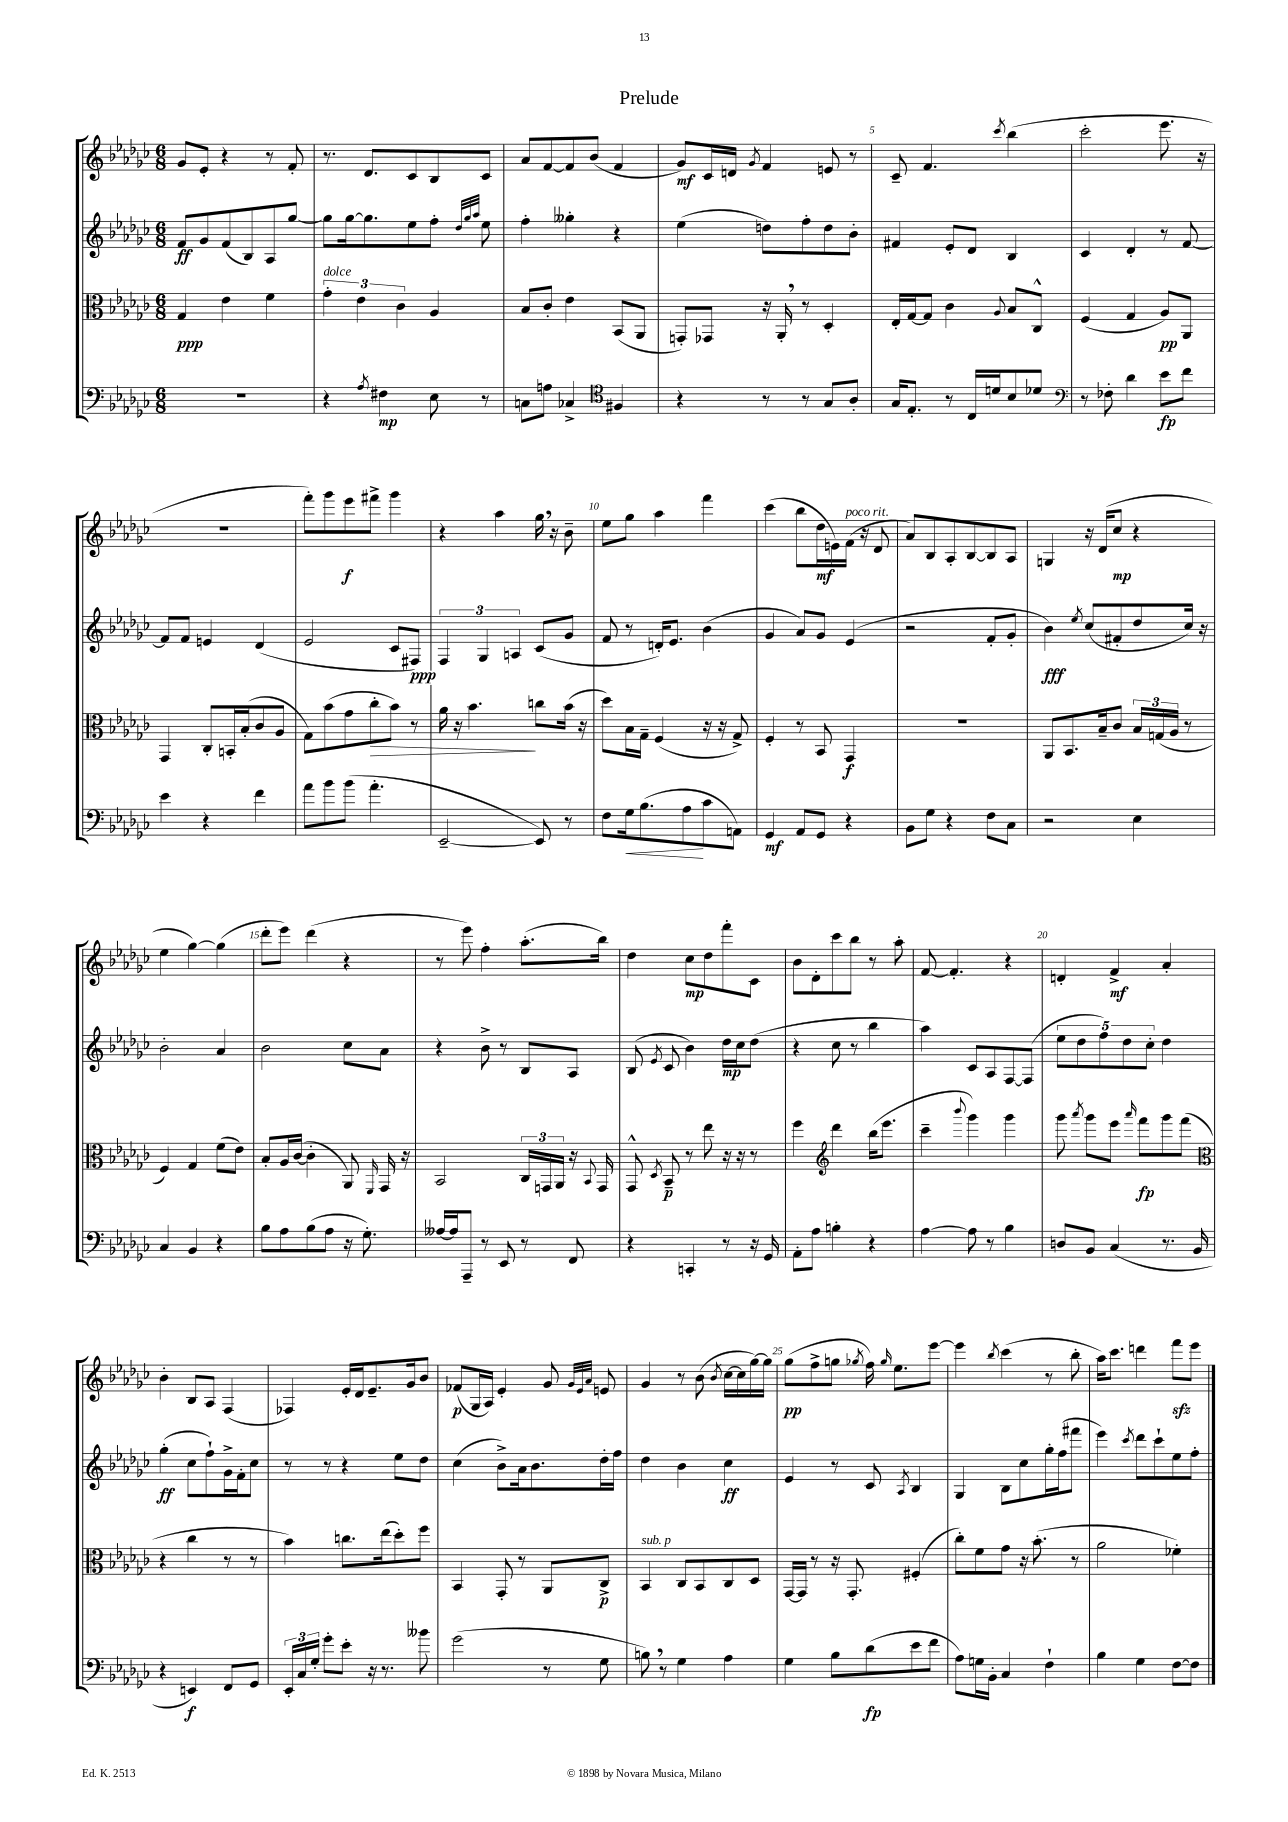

**kern	**dynam	**kern	**dynam	**kern	**dynam	**kern	**dynam
*part4	*part4	*part3	*part3	*part2	*part2	*part1	*part1
*staff4	*staff4	*staff3	*staff3	*staff2	*staff2	*staff1	*staff1
*clefF4	*	*clefC3	*	*clefG2	*	*clefG2	*
*k[b-e-a-d-g-c-]	*	*k[b-e-a-d-g-c-]	*	*k[b-e-a-d-g-c-]	*	*k[b-e-a-d-g-c-]	*
*M6/8	*	*M6/8	*	*M6/8	*	*M6/8	*
=1	=1	=1	=1	=1	=1	=1	=1
2.r	.	4G-/	ppp	8f/L	ff	8g-/L	.
.	.	.	.	8g-/	.	8e-'/J	.
.	.	4e-\	.	(8f/	.	4r	.
.	.	.	.	8B-/)	.	.	.
.	.	4f\	.	8A-/	.	8r	.
.	.	.	.	[8gg-/J	.	8f'/	.
=2	=2	=2	=2	=2	=2	=2	=2
!	!	!LO:TX:a:i:t=dolce	!	!	!	!	!
4r	.	6g-'\	.	8gg-\L]	.	8.r	.
.	.	.	.	[16gg-\k	.	.	.
.	.	6e-\	.	.	.	.	.
.	.	.	.	8.gg-\]	.	8.d-/L	.
8qA-/	.	.	.	.	.	.	.
4F#X\	mp	.	.	.	.	.	.
.	.	6c-\	.	.	.	.	.
.	.	.	.	8ee-\	.	8c-/	.
8E-\	.	4A-/	.	8ff'\J	.	8B-/	.
.	.	.	.	32qqdd-/LLL	.	.	.
.	.	.	.	32qqgg-/	.	.	.
.	.	.	.	32qqaa-/JJJ	.	.	.
8r	.	.	.	8ee-\	.	8c-/J	.
=3	=3	=3	=3	=3	=3	=3	=3
8Cn\L	.	8B-/L	.	4ff'\	.	8a-/L	.
8An\J	.	8c-'/J	.	.	.	[8f/	.
4C-X^/	.	4e-\	.	4gg--X'\	.	8f/]	.
.	.	.	.	.	.	(8b-/J	.
*clefC4	*	*	*	*	*	*	*
4F#X/	.	(8BB-/L	.	4r	.	4f/	.
.	.	8AA-/J	.	.	.	.	.
=4	=4	=4	=4	=4	=4	=4	=4
4r	.	8GGn'/L)	.	(4ee-\	.	8g-/L)	mf
.	.	8GG-X/J	.	.	.	16c-/L	.
.	.	.	.	.	.	16dn/JJ	.
.	.	.	.	.	.	8qg-/	.
8r	.	16r	.	8ddn\L)	.	4f/	.
.	.	16AA-',/	.	.	.	.	.
8r	.	8r	.	8ff'\	.	.	.
8G-/L	.	4D-'/	.	8dd\	.	8en/	.
8A-'/J	.	.	.	8b-'\J	.	8r	.
=5	=5	=5	=5	=5	=5	=5	=5
16G-/KL	.	16E-'/LL	.	4f#X/	.	8c-~/	.
8.E-'/J	.	[16G-/J	.	.	.	.	.
.	.	8G-/J]	.	.	.	4.f/	.
8r	.	4c-\	.	8e-'/L	.	.	.
16C-/LL	.	.	.	8d-/J	.	.	.
16dn/J	.	.	.	.	.	.	.
.	.	8qqA-/	.	.	.	8qccc-/	.
8B-/	.	8B-/L	.	4B-/	.	(4bb-\	.
8d-X/J	.	8C-^^/J	.	.	.	.	.
=6	=6	=6	=6	=6	=6	=6	=6
*clefF4	*	*	*	*	*	*	*
8r	.	(4F/	.	4c-/	.	2ccc-'\	.
8F-X'\	.	.	.	.	.	.	.
4d-\	.	4G-/	.	4d-'/	.	.	.
8e-\L	fp	8A-/L)	pp	8r	.	8.eee-\	.
8f\J	.	8AA-/J	.	[8f/	.	.	.
.	.	.	.	.	.	16r	.
!!LO:LB:g=z
=7	=7	=7	=7	=7	=7	=7	=7
4e-\	.	4GG-/	.	8f/L]	.	2.r	.
.	.	.	.	8f/J	.	.	.
4r	.	8C-'/L	.	4en/	.	.	.
.	.	16BBn'/L	.	.	.	.	.
.	.	(16B-'/J	.	.	.	.	.
4f\	.	8c-/	.	(4d-/	.	.	.
.	.	8A-/J	.	.	.	.	.
=8	=8	=8	=8	=8	=8	=8	=8
8a-\L	.	8G-\L)	.	2e-/	.	8fff'\L)	.
8b-\	.	(8b-\	.	.	.	8ggg-\	.
(8b-\J	.	8g-\	.	.	.	8eee-\	f
!	!	!	!LO:HP:b	!	!	!	!
4.a-'\	.	8cc-'\	>	.	.	8fff#X^\J	.
.	.	8b-\J)	.	8c-/L	.	4ggg-\	.
.	.	8r	.	8F#X/J)	ppp	.	.
=9	=9	=9	=9	=9	=9	=9	=9
[2EE-~/	.	16a-\	.	6F/	.	4r	.
.	.	16r	.	.	.	.	.
.	.	4.b-\	.	.	.	.	.
.	.	.	.	6G-/	.	.	.
.	.	.	.	.	.	4aa-\	.
.	.	.	.	6An/	.	.	.
8EE-/])	.	8ccn\L	]	(8c-/L	.	16gg-,\	.
.	.	.	.	.	.	16r	.
8r	.	(16b-\Jk	.	8g-/J	.	8b-~\	.
.	.	16r	.	.	.	.	.
=10	=10	=10	=10	=10	=10	=10	=10
8F\L	.	8dd-\L)	.	8f/	.	8ee-\L	.
!	!LO:HP:b	!	!	!	!	!	!
16G-\k	<	16B-\L	.	8r	.	8gg-\J	.
(8.B-\	.	16G-~\JJ	.	.	.	.	.
.	.	(4F/	.	16dn'/KL)	.	4aa-\	.
.	.	.	.	8.e-/J	.	.	.
8A-\	.	.	.	.	.	.	.
8c-\	[	16r	.	(4b-\	.	4fff\	.
.	.	16r	.	.	.	.	.
8AAn\J)	.	8G-^/)	.	.	.	.	.
=11	=11	=11	=11	=11	=11	=11	=11
4GG-/	mf	4F'/	.	4g-/	.	(4ccc-\	.
8AA-/L	.	8r	.	8a-/L)	.	8bb-\L	.
8GG-/J	.	8BB-/	.	8g-/J	.	16dd-\L	mf
.	.	.	.	.	.	16en\)	.
!	!	!	!	!	!	!LO:TX:a:i:t=poco rit.	!
4r	.	4GG-/	f	(4e-/	.	(16f\JJ	.
.	.	.	.	.	.	16r	.
.	.	.	.	.	.	8d-/	.
=12	=12	=12	=12	=12	=12	=12	=12
8BB-\L	.	2.r	.	2r	.	8a-/L)	.
8G-\J	.	.	.	.	.	8B-/	.
4r	.	.	.	.	.	8A-'/	.
.	.	.	.	.	.	[8B-/	.
8F\L	.	.	.	8f'/L	.	8B-/]	.
8C-\J	.	.	.	8g-'/J	.	8A-/J	.
=13	=13	=13	=13	=13	=13	=13	=13
2r	.	8AA-/L	.	4b-\)	fff	4Gn/	.
.	.	8.BB-/	.	.	.	.	.
.	.	.	.	8qee-/	.	.	.
.	.	.	.	(8cc-/L	.	16r	.
.	.	16B-~/k	.	.	.	(16d-/KL	.
.	.	8c-/J	.	8f#X'/	.	8cc-/J	mp
4E-\	.	24B-/LL	.	8dd-/	.	4r	.
.	.	(24Gn/	.	.	.	.	.
.	.	24A-/JJ	.	.	.	.	.
.	.	8r	.	16cc-/Jk)	.	.	.
.	.	.	.	16r	.	.	.
!!LO:LB:g=z
=14	=14	=14	=14	=14	=14	=14	=14
4C-/	.	4F/)	.	2b-'\	.	4ee-\	.
4BB-/	.	4G-/	.	.	.	[4gg-\)	.
4r	.	(8f\L	.	4a-/	.	(4gg-\]	.
.	.	8e-\J)	.	.	.	.	.
=15	=15	=15	=15	=15	=15	=15	=15
8B-\L	.	8B-'/L	.	2b-\	.	8ddd-'\L	.
8A-\	.	16A-/L	.	.	.	8eee-\J)	.
.	.	([16c-/JJ	.	.	.	.	.
(8B-\	.	4c-'\]	.	.	.	(4ddd-\	.
8A-\J	.	.	.	.	.	.	.
16r	.	8AA-/)	.	8cc-\L	.	4r	.
8.G-'\)	.	.	.	.	.	.	.
.	.	16qqFF/	.	.	.	.	.
.	.	16GG-/	.	8a-\J	.	.	.
.	.	16r	.	.	.	.	.
=16	=16	=16	=16	=16	=16	=16	=16
[16A--X/LL	.	2BB-/	.	4r	.	8r	.
16A--/J]	.	.	.	.	.	.	.
8AAA-~/J	.	.	.	.	.	8eee-\)	.
8r	.	.	.	8b-^\	.	4ff'\	.
8EE-/	.	.	.	8r	.	.	.
8r	.	24C-/LL	.	8B-/L	.	(8.aa-'\L	.
.	.	24GGn/	.	.	.	.	.
.	.	24AA-/JJ	.	.	.	.	.
8FF/	.	16r	.	8A-/J	.	.	.
.	.	8qqBB-/	.	.	.	.	.
.	.	16GG/	.	.	.	16bb-\Jk)	.
=17	=17	=17	=17	=17	=17	=17	=17
4r	.	8GG-^^/	.	(8B-/	.	4dd-\	.
.	.	8qD-/	.	8qe-/	.	.	.
.	.	8BB-~/	p	8c-/	.	.	.
4CCn'/	.	8r	.	4b-\)	.	8cc-\L	mp
.	.	8ee-\	.	.	.	8dd-\	.
8r	.	16r	.	16dd-\LL	mp	8fff'\	.
.	.	16r	.	16cc-\J	.	.	.
16r	.	8r	.	(8dd-\J	.	8c-\J	.
16GG-/	.	.	.	.	.	.	.
=18	=18	=18	=18	=18	=18	=18	=18
8AA-'\L	.	4ff\	.	4r	.	8b-\L	.
8A-\J	.	.	.	.	.	8d-'\	.
*	*	*clefG2	*	*	*	*	*
4Bn'\	.	4ddd-\	.	8cc-\	.	8ccc-\	.
.	.	.	.	8r	.	8bb-\J	.
4r	.	(16bb-\KL	.	4bb-\	.	8r	.
.	.	8.eee-\J	.	.	.	.	.
.	.	.	.	.	.	8aa-'\	.
=19	=19	=19	=19	=19	=19	=19	=19
[4A-\	.	4ccc-~\	.	4aa-\)	.	[8f/	.
.	.	.	.	.	.	4.f'/]	.
.	.	8qqbbb-/	.	.	.	.	.
8A-\]	.	4ggg-\)	.	8c-/L	.	.	.
8r	.	.	.	8A-/	.	.	.
4B-\	.	4ggg-\	.	[8F/	.	4r	.
.	.	.	.	(8F/J]	.	.	.
=20	=20	=20	=20	=20	=20	=20	=20
8Dn/L	.	8ggg-\	.	10ee-\L	.	4dn'/	.
.	.	.	.	10dd-\	.	.	.
.	.	8qaaa-/	.	.	.	.	.
8BB-/J	.	8ggg-\L	.	.	.	.	.
.	.	.	.	10ff\)	.	.	.
(4C-/	.	8eee-\J	.	.	.	4f^/	mf
.	.	.	.	10dd-\	.	.	.
.	.	16qqaaa-/	.	.	.	.	.
.	.	8fff\L	fp	.	.	.	.
.	.	.	.	10cc-'\J	.	.	.
8.r	.	8ggg-\	.	4dd-\	.	4a-'/	.
.	.	(8fff\J	.	.	.	.	.
16BB-/	.	.	.	.	.	.	.
!!LO:LB:g=z
=21	=21	=21	=21	=21	=21	=21	=21
*	*	*clefC3	*	*	*	*	*
4r	.	4r	.	(4gg-'\	ff	4b-'\	.
4EEn/)	f	4cc-\	.	8cc-\L	.	8B-/L	.
.	.	.	.	8ff`\)	.	8A-/J	.
8FF/L	.	8r	.	16g-^\L	.	(4F/	.
.	.	.	.	16f'\J	.	.	.
8GG-/J	.	8r	.	8cc-\J	.	.	.
=22	=22	=22	=22	=22	=22	=22	=22
24EE-'/LL	.	4b-\)	.	8r	.	4F-X/)	.
24C-/	.	.	.	.	.	.	.
24G-'/JJ	.	.	.	.	.	.	.
8g-'\L	.	.	.	8r	.	.	.
8e-'\J	.	8.ccn\L	.	4r	.	16e-'/LL	.
.	.	.	.	.	.	16d-/J	.
16r	.	.	.	.	.	8.e-~/	.
8.r	.	(16ee-\k	.	.	.	.	.
.	.	8dd-'\)	.	8ee-\L	.	.	.
.	.	.	.	.	.	16g-/k	.
8b--X\	.	8ff\J	.	8dd-\J	.	8b-/J	.
=23	=23	=23	=23	=23	=23	=23	=23
(2g-\	.	4BB-/	.	(4cc-\	.	(8f-X/L	p
.	.	.	.	.	.	16G-/L	.
.	.	.	.	.	.	16A-/JJ)	.
.	.	8GG-'/	.	8b-^\L)	.	4e-'/	.
.	.	8r	.	16a-\k	.	.	.
.	.	.	.	8.b-\	.	.	.
8r	.	8AA-/L	.	.	.	8g-/	.
.	.	.	.	.	.	32qqg-/LLL	.
.	.	.	.	.	.	32qqe-/	.
.	.	.	.	.	.	32qqa-/JJJ	.
8G-\	.	8C-^/J	p	16dd-'\L	.	8en/	.
.	.	.	.	16ff\JJ	.	.	.
=24	=24	=24	=24	=24	=24	=24	=24
!	!	!LO:TX:a:i:t=sub. p	!	!	!	!	!
8Bn,\)	.	4BB-/	.	4dd-\	.	4g-/	.
8r	.	.	.	.	.	.	.
4G-\	.	8C-/L	.	4b-\	.	8r	.
.	.	8BB-/	.	.	.	(8b-\	.
.	.	.	.	.	.	8qb-/	.
4A-\	.	8C-/	.	4cc-\	ff	[16cc-\LL	.
.	.	.	.	.	.	16cc-\]	.
.	.	8D-/J	.	.	.	[16gg-\)	.
.	.	.	.	.	.	16gg-\JJ]	.
=25	=25	=25	=25	=25	=25	=25	=25
4G-\	.	[16GG-/LL	.	4e-/	.	(8gg-\L	pp
.	.	16GG-/JJ]	.	.	.	.	.
.	.	8r	.	.	.	8ff^\	.
8B-\L	.	16r	.	8r	.	8ggn\J	.
.	.	8.GG-'/	.	.	.	.	.
.	.	.	.	.	.	8qgg-X/	.
(8d-\	fp	.	.	8c-/	.	16ff\)	.
.	.	.	.	.	.	16qqgg-/	.
.	.	.	.	.	.	8.ee-\L	.
.	.	.	.	8qA-/	.	.	.
8e-\	.	(4F#X'/	.	4B-/	.	.	.
8f\J	.	.	.	.	.	[8eee-\J	.
=26	=26	=26	=26	=26	=26	=26	=26
8A-\L)	.	8cc-'\L)	.	4G-/	.	4eee-\]	.
16Gn\L	.	8f\	.	.	.	.	.
16BB-'\JJ	.	.	.	.	.	.	.
.	.	.	.	.	.	8qbb-/	.
4C-/	.	8g-\J	.	8B-\L	.	(4ccc-\	.
.	.	16r	.	8cc-\	.	.	.
.	.	(8.b-'\	.	.	.	.	.
4F`\	.	.	.	16gg-'\L	.	8r	.
.	.	.	.	(16ff\J	.	.	.
.	.	8r	.	8fff#X\J	.	8bb-'\	.
=27	=27	=27	=27	=27	=27	=27	=27
4B-\	.	2a-\	.	4eee-\)	.	16aa-\KL)	.
.	.	.	.	.	.	8.ccc-\J	.
.	.	.	.	8qccc-/	.	.	.
4G-\	.	.	.	8ddd-\L	.	4dddn\	.
.	.	.	.	8ccc-`\	.	.	.
[8F\L	.	4f-X'\)	.	8ee-\	.	8fffzz\L	.
8F\J]	.	.	.	8ff'\J	.	8eee-\J	.
==	==	==	==	==	==	==	==
*-	*-	*-	*-	*-	*-	*-	*-
